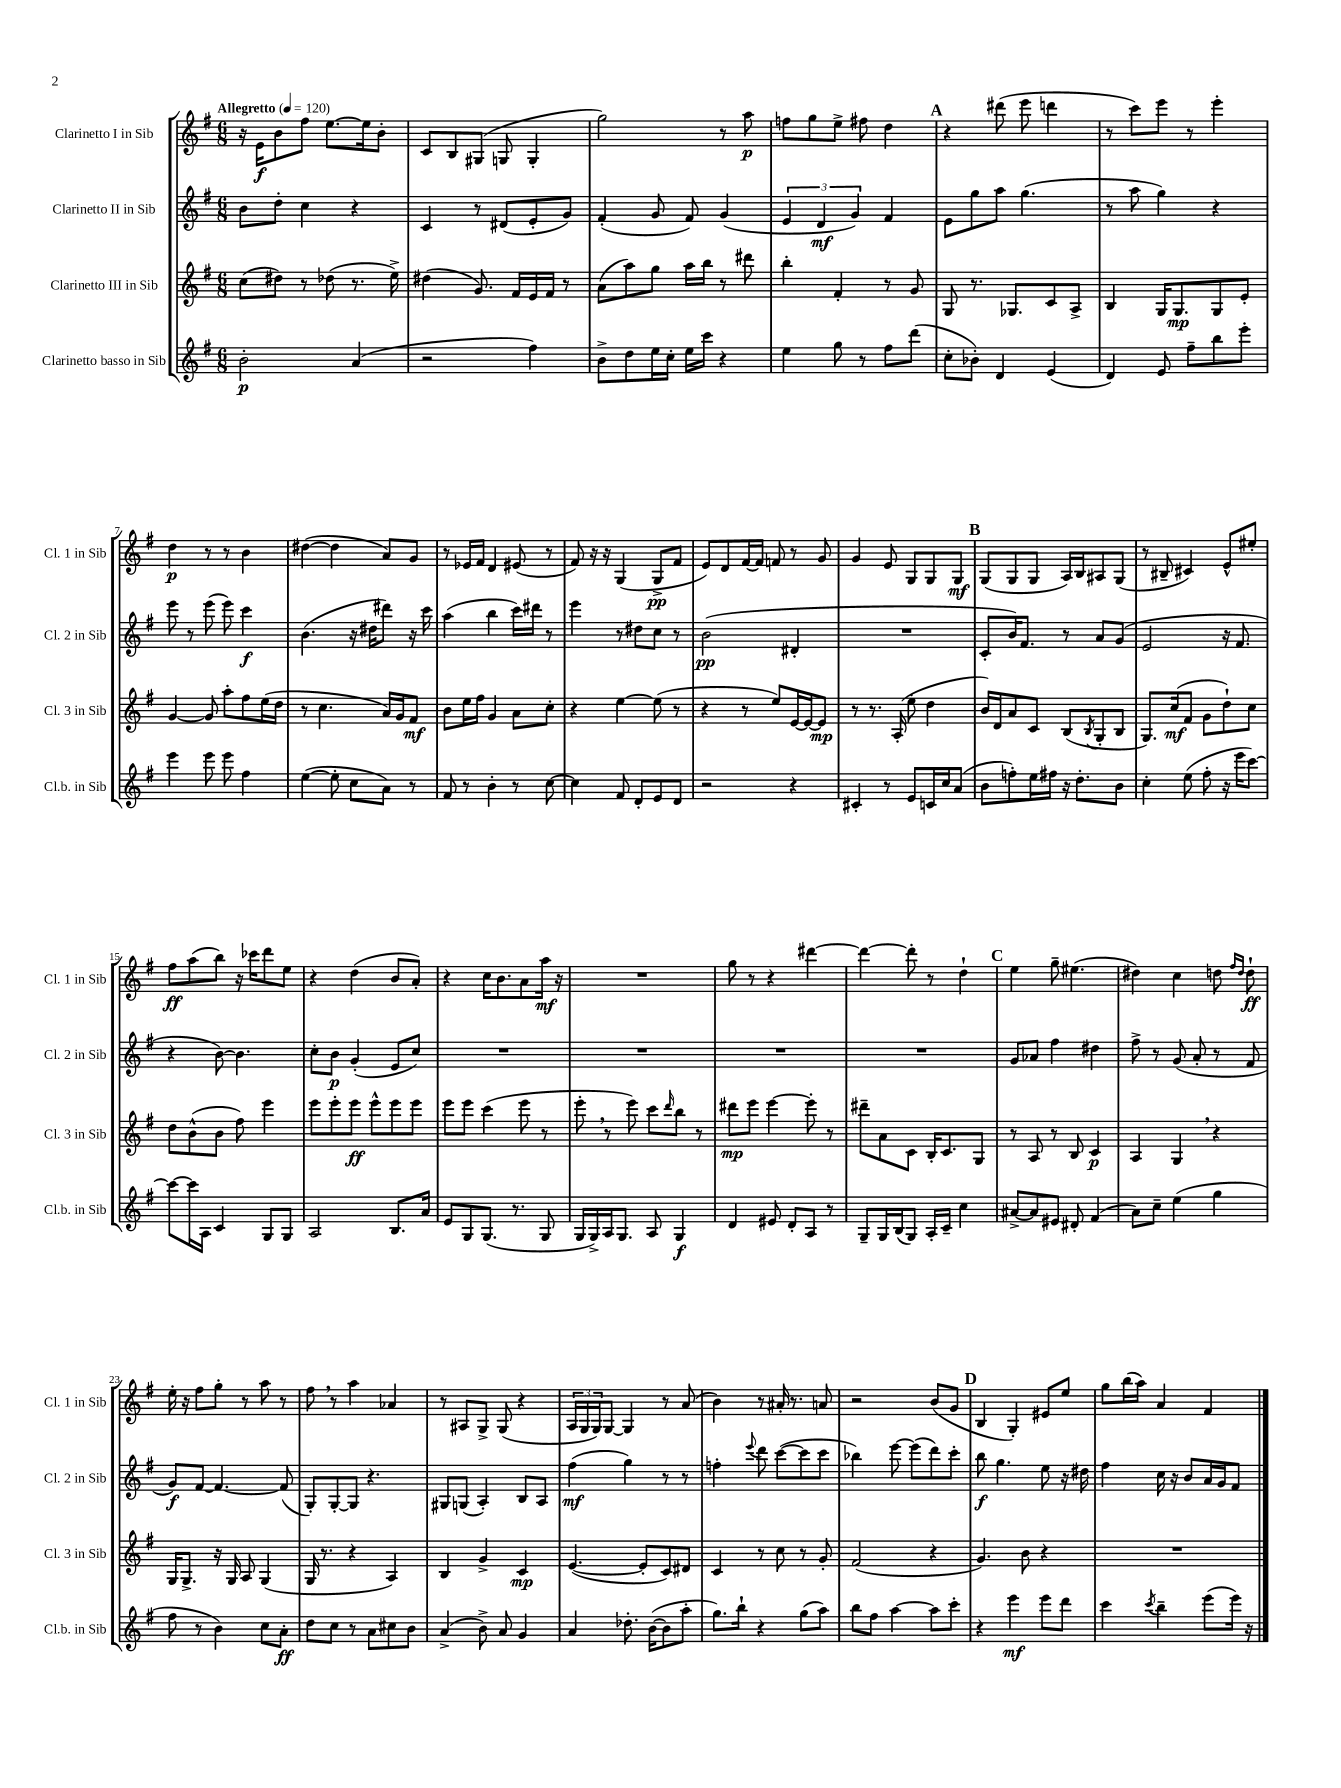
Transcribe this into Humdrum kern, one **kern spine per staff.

**kern	**kern	**kern	**kern
*staff4	*staff3	*staff2	*staff1
*clefG2	*clefG2	*clefG2	*clefG2
*k[f#]	*k[f#]	*k[f#]	*k[f#]
*M6/8	*M6/8	*M6/8	*M6/8
*MM120	*MM120	*MM120	*MM120
2b'	(8cc	8b	16r
.	.	.	16e
.	8dd#)	8dd'	8b
.	8r	4cc	8ff#
.	(8dd-	.	[8.ee
(4a	8.r	4r	.
.	.	.	16ee]
.	.	.	8b'
.	16ee^)	.	.
=	=	=	=
2r	(4dd#	4c	8c
.	.	.	8B
.	8.g)	8r	(8G#
.	.	(8d#	8G
.	16f#	.	.
4ff#)	16e	8e'	4G'
.	16f#	.	.
.	8r	8g)	.
=	=	=	=
8b^	(8a	(4f#'	2gg)
8dd	8aa)	.	.
16ee	8gg	8g	.
16cc'	.	.	.
16ee	16aa	8f#)	.
16ccc	16bb	.	.
4r	8r	(4g	8r
.	8ddd#	.	8aa
=	=	=	=
4ee	4bb'	6e	8ff
.	.	.	8gg
.	.	6d	.
8gg	4f#'	.	8ee^
.	.	6g)	.
8r	.	.	8ff#
8ff#	8r	4f#	4dd
(8ddd	8g	.	.
=	=	=	=
8cc'	8G	8e	4r
8b-')	8.r	8gg	.
4d	.	8aa	(8ddd#
.	8.G-	.	.
.	.	(4.gg	8eee
(4e	8c	.	4ddd
.	8A^	.	.
=	=	=	=
4d)	4B	8r	8r
.	.	8aa	8ccc)
8e	16G	4gg)	8eee
.	8.G	.	.
8ff#~	.	.	8r
8bb	8G	4r	4eee'
8eee'	8e'	.	.
=	=	=	=
4eee	[4g	8eee	4dd
.	.	8r	.
8eee	8g]	(8eee	8r
8eee	8aa'	8eee)	8r
4ff#	8ff#	4ccc	4b
.	(16ee	.	.
.	16dd	.	.
=	=	=	=
([4ee	8r	(4.b	([4dd#
.	4.cc	.	.
8ee']	.	.	4dd#]
8cc	.	16r	.
.	.	16dd#	.
8a)	16a)	8ddd#)	8a)
.	16g	.	.
8r	8f#	16r	8g
.	.	16ccc	.
=	=	=	=
8f#	8b	(4aa	8r
8r	16ee	.	16e-
.	16ff#	.	16f#
4b'	4g	4bb	4d
8r	8a	16ccc)	(8e#
.	.	16ddd#	.
[8cc	8cc'	8r	8r
=	=	=	=
4cc]	4r	4eee	8f#)
.	.	.	16r
.	.	.	16r
8f#	[4ee	8r	(4G
8d'	.	8dd#	.
8e	(8ee]	8cc	8G^
8d	8r	8r	8f#
=	=	=	=
2r	4r	(2b	8e)
.	.	.	8d
.	8r	.	[16f#
.	.	.	16f#]
.	8ee)	.	8f
4r	[16e	4d#'	8r
.	16e_	.	.
.	8e]	.	8g
=	=	=	=
4c#'	8r	2.r	4g
.	8.r	.	.
8r	.	.	8e
.	(16A'	.	.
8e	8ee'	.	8G
16c	4dd	.	8G
16cc	.	.	.
(8a	.	.	8G
=	=	=	=
8b	16b)	8c'	(8G
.	16d	.	.
8ff')	8a	16b)	8G
.	.	8.f#	.
16ee	8c	.	8G
16ff#	.	.	.
16r	(8B	8r	16A)
8.dd'	.	.	16B
.	8qB	.	.
.	8G'	8a	8A#
8b	8B	(8g	(8G
=	=	=	=
4cc'	8.G)	2e	8r
.	.	.	8B#~
.	(16cc	.	.
(8ee	8f#	.	4c#)
8ff#'	8g	.	.
16r	8dd`)	16r	8e^^
16eee	.	8.f#	.
[8ccc)	8cc	.	8ee#'
=	=	=	=
8ccc_	8dd	4r	8ff#
16ccc]	(8b^^	.	(8aa
16A	.	.	.
4c	8b	[8b)	8bb)
.	8ff#)	4.b]	16r
.	.	.	16ccc-
8G	4eee	.	8ddd
8G	.	.	8ee
=	=	=	=
2A	8eee	8cc'	4r
.	8eee'	8b	.
.	8eee	(4g'	(4dd
.	8eee^^	.	.
8.B	8eee	8e	8b
.	8eee	8cc)	8a')
16a	.	.	.
=	=	=	=
8e	8eee	2.r	4r
8G	8eee	.	.
(8.G	(4ccc	.	16cc
.	.	.	8.b
8.r	.	.	.
.	8eee	.	8a
8G	8r	.	16aa
.	.	.	16r
=	=	=	=
16G	8eee'	2.r	2.r
16G^)	.	.	.
16A	8r	.	.
8.G	.	.	.
.	8eee)	.	.
8A	8ccc	.	.
.	16qqddd	.	.
4G	8bb	.	.
.	8r	.	.
=	=	=	=
4d	8ddd#	2.r	8gg
.	8eee	.	8r
8e#	[4eee	.	4r
8d'	.	.	.
8A	8eee']	.	[4ddd#
8r	8r	.	.
=	=	=	=
8G~	8ddd#~	2.r	4ddd#_
16G	8a	.	.
(16B	.	.	.
8G)	8c	.	8ddd#']
16A'	16B'	.	8r
16c~	8.c	.	.
4cc	.	.	4dd`
.	8G	.	.
=	=	=	=
[8a#^	8r	8g	4ee
8a#]	8A	8a-	.
8e#	8r	4ff#	8gg~
8d#'	8B	.	(4.ee#
(4f#	4c	4dd#	.
=	=	=	=
8a)	4A	8ff#^	4dd#)
8cc~	.	8r	.
(4ee	4G	(8g	4cc
.	.	8a'	.
4gg	4r	8r	8dd
.	.	.	16qqff#
.	.	.	16qqdd
.	.	8f#	8dd`
=	=	=	=
8ff#	16G	8g)	16ee'
.	8.G^	.	16r
8r	.	[8f#	8ff#
4b)	16r	4.f#_	8gg'
.	16G	.	.
.	8A	.	8r
8cc	(4G	.	8aa
8a'	.	(8f#]	8r
=	=	=	=
8dd	16G	8G')	8ff#
.	8.r	.	.
8cc	.	[8G'	8r
8r	4r	8G]	4aa
8a	.	4.r	.
8cc#	4A)	.	4a-
8b	.	.	.
=	=	=	=
(4a^	4B	8G#	8r
.	.	(8G	8A#
8b^)	4g^	4A')	8G^
8a	.	.	(8G
4g	4c	8B	4r
.	.	8A	.
=	=	=	=
4a	([4.e	(4ff#	24A
.	.	.	24G
.	.	.	24G)
.	.	.	[8G
8.dd-'	.	4gg)	4G]
.	8e']	.	.
([16b	.	.	.
8b]	8c)	8r	8r
8aa'	8d#	8r	(8a
=	=	=	=
8.gg)	4c	4ff'	4b)
16bb`	.	.	.
.	.	8qqeee	.
4r	8r	8ddd	8r
.	8cc	([8ccc	16a#'
.	.	.	8.r
(8gg	8r	8ccc]	.
8aa)	8g'	8ccc	8a
=	=	=	=
8bb	(2f#	4bb-)	2r
8ff#	.	.	.
[4aa	.	[8eee	.
.	.	(8eee]	.
8aa]	4r	8ddd)	(8b
8ccc'	.	8ccc'	8g
=	=	=	=
4r	4.g)	8bb	4B
.	.	4.gg	.
4eee	.	.	4G')
.	8b	.	.
8eee	4r	8ee	8e#
8ddd	.	16r	8ee
.	.	16dd#	.
=	=	=	=
4ccc	2.r	4ff#	8gg
.	.	.	(16bb
.	.	.	16aa)
8qccc	.	.	.
4bb~	.	16cc	4a
.	.	16r	.
.	.	8b	.
(8eee	.	16a	4f#
.	.	16g	.
16eee)	.	8f#	.
16r	.	.	.
==	==	==	==
*-	*-	*-	*-
